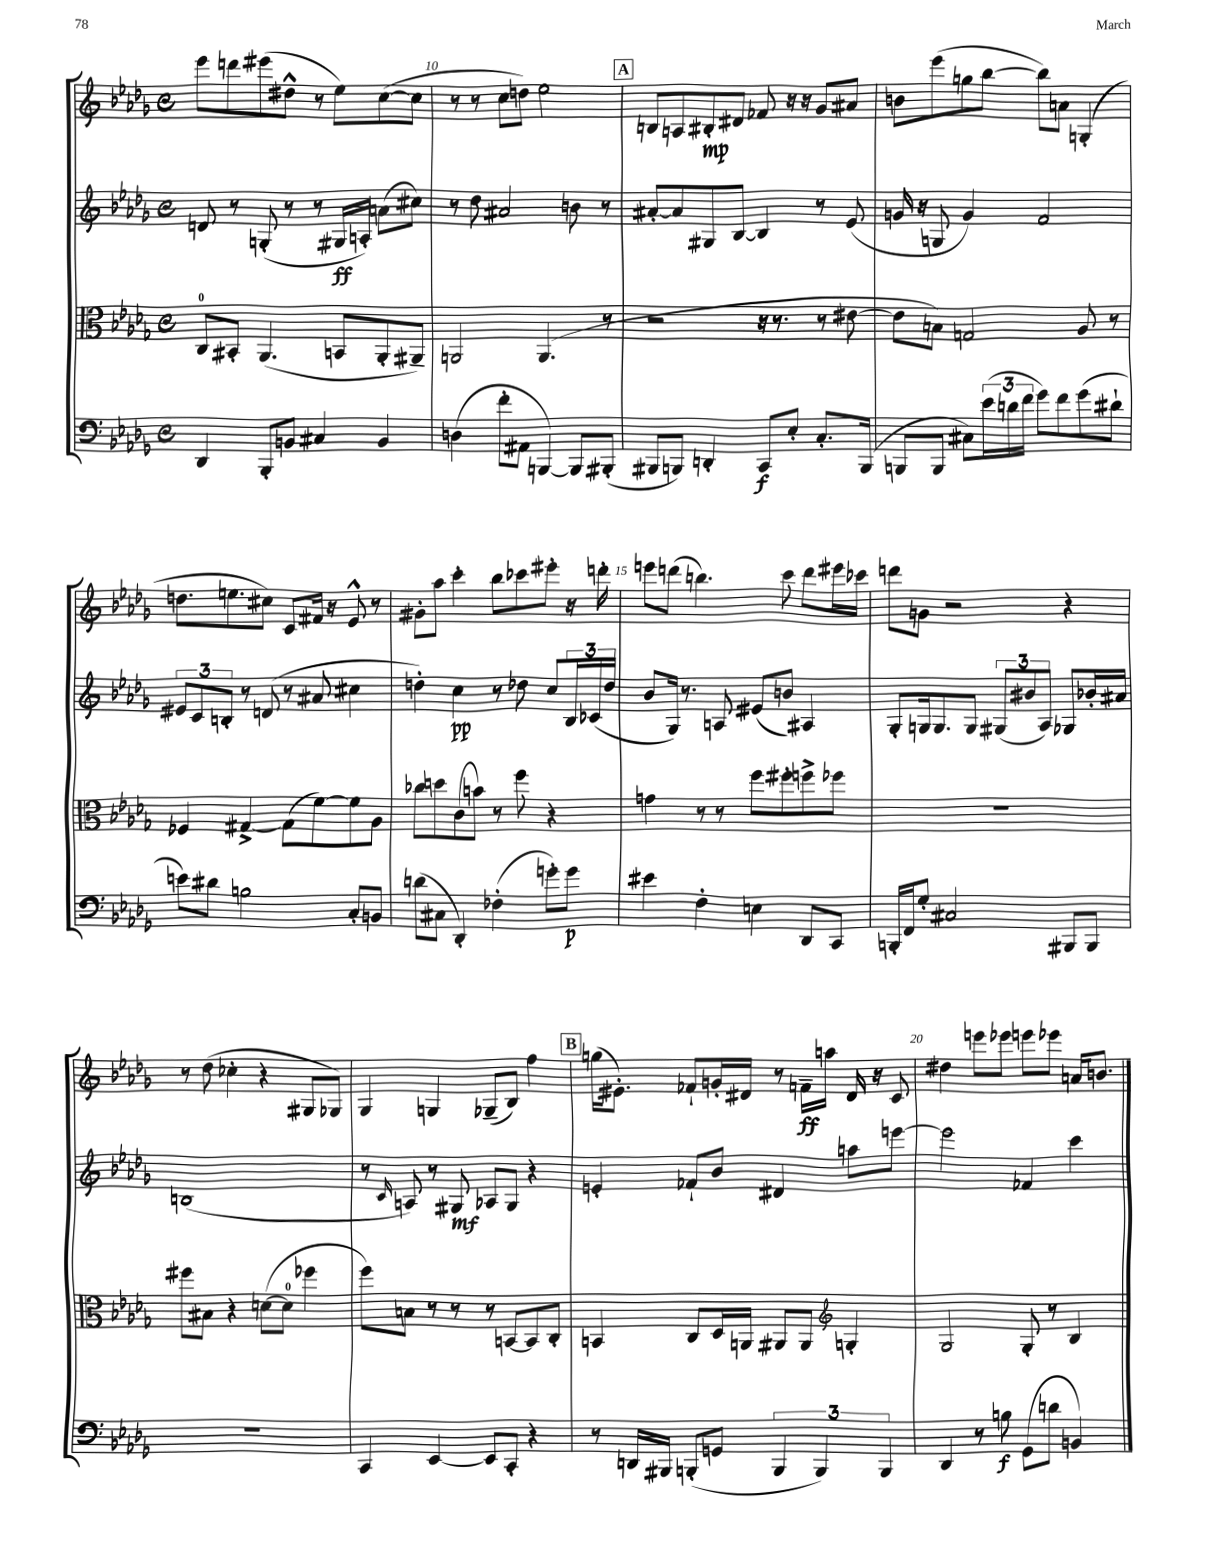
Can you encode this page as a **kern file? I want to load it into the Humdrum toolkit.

**kern	**dynam	**kern	**kern	**dynam	**kern	**dynam
*part4	*part4	*part3	*part2	*part2	*part1	*part1
*staff4	*staff4	*staff3	*staff2	*staff2	*staff1	*staff1
*clefF4	*	*clefC3	*clefG2	*	*clefG2	*
*k[b-e-a-d-g-]	*	*k[b-e-a-d-g-]	*k[b-e-a-d-g-]	*	*k[b-e-a-d-g-]	*
*M4/4	*	*M4/4	*M4/4	*	*M4/4	*
*met(c)	*	*met(c)	*met(c)	*	*met(c)	*
=9	=9	=9	=9	=9	=9	=9
4DD-/	.	8C/L	8dn/	.	8eee-\L	.
.	.	8BB#X'/J	8r	.	8dddn\	.
8BBB-'/L	.	(4.AA-/	(8Gn'/	.	(8eee#X\	.
8BBn/J	.	.	8r	.	8dd#X^^\J	.
4C#X/	.	.	8r	.	8r	.
.	.	8BBn/L	16G#X/LL	ff	8ee-\L)	.
.	.	.	16An'/JJ)	.	.	.
4BB/	.	8AA-'/	(8an\L	.	([8cc\	.
.	.	8AA#X~/J)	8cc#X\J)	.	8cc\J]	.
=10	=10	=10	=10	=10	=10	=10
(4Dn\	.	2AAn/	8r	.	8r	.
.	.	.	8dd-\	.	8r	.
8f'\L	.	.	2a#X/	.	8cc\L	.
8AA#X\J	.	.	.	.	8ddn\J)	.
[4BBBn/)	.	(4.AA/	.	.	2ee-\	.
8BBB/L]	.	.	8bn\	.	.	.
(8BBB#X'/J	.	8r	8r	.	.	.
!!LO:REH:place=s1:t=A
=11	=11	=11	=11	=11	=11	=11
8BBB#X/L	.	2r	[8a#X'/L	.	8Bn/L	.
8BBBn/J)	.	.	8a#/]	.	8An/	.
4DDn'/	.	.	8G#X/	.	8B#X'/	mp
.	.	.	[8B-/J	.	8d#X/J	.
8CC/L	f	16r	4B-/]	.	8f-X/	.
.	.	8.r	.	.	.	.
8E-'/J	.	.	.	.	16r	.
.	.	.	.	.	16r	.
8.C'/L	.	8r	8r	.	8g-/L	.
.	.	[8e#X\	(8e-/	.	8a#X/J	.
(16BBB/Jk	.	.	.	.	.	.
=12	=12	=12	=12	=12	=12	=12
8BBBn/L	.	8e#\L]	16gn/	.	8bn\L	.
.	.	.	16r	.	.	.
8BBB/J	.	8Bn\J)	8Gn/	.	(8eee-\	.
8C#X\L)	.	2Gn/	4g/)	.	8ggn\	.
(24e-\L	.	.	.	.	[8bb-\J	.
24dn\	.	.	.	.	.	.
24f\JJ	.	.	.	.	.	.
8g-\L)	.	.	2f/	.	8bb-\L])	.
8f\	.	.	.	.	8an\J	.
(8g-\	.	8A-/	.	.	(4Gn'/	.
8d#X`\J	.	8r	.	.	.	.
!!LO:LB:g=z
=13	=13	=13	=13	=13	=13	=13
8en\L)	.	4F-X/	12e#X/L	.	8.ddn\L	.
.	.	.	12c/	.	.	.
8d#X\J	.	.	.	.	.	.
.	.	.	12Bn'/J	.	.	.
.	.	.	.	.	8.een\	.
2Bn\	.	[4G#X^/	8r	.	.	.
.	.	.	(8dn/	.	8cc#X\J)	.
.	.	(8G#\L]	8r	.	8c/L	.
.	.	[8f\)	8a#X/	.	16f#X/Jk	.
.	.	.	.	.	16r	.
8C'/L	.	8f\]	4cc#X\	.	8e-^^/	.
8BBn/J	.	8A-\J	.	.	8r	.
=14	=14	=14	=14	=14	=14	=14
(8dn\L	.	8cc-X\L	4ddn'\)	.	8g#X'\L	.
8C#X\J	.	8ddn\	.	.	8aa-\J	.
4DD-'/)	.	(8c\	4cc\	pp	4ccc'\	.
.	.	8bn\J)	.	.	.	.
(4F-X'\	.	8r	8r	.	8bb-\L	.
.	.	8ff\	8dd-X\	.	8ccc-X\	.
8gn'\L)	.	4r	8cc/L	.	8eee#X'\J	.
8g\J	p	.	24B-/L	.	16r	.
.	.	.	(24c-X/	.	.	.
.	.	.	.	.	16dddn'\	.
.	.	.	24dd-/JJ	.	.	.
=15	=15	=15	=15	=15	=15	=15
4e#X\	.	4gn\	8b-/L	.	8eeen\L	.
.	.	.	16G-/Jk)	.	(8dddn\J	.
.	.	.	8.r	.	.	.
4F'\	.	8r	.	.	4.bbn\)	.
.	.	8r	8An/	.	.	.
4En\	.	8ff\L	(8e#X/L	.	.	.
.	.	8ff#X'\	8bn/J)	.	8ccc\	.
8DD-/L	.	8ffn^\	4A#X/	.	8ddd\L	.
8CC/J	.	8ff-X\J	.	.	16eee#X\L	.
.	.	.	.	.	16ccc-X\JJ	.
=16	=16	=16	=16	=16	=16	=16
16BBBn'/LL	.	1r	8G-'/L	.	8dddn\L	.
16FF/J	.	.	.	.	.	.
8G-'/J	.	.	16Gn/k	.	8gn\J	.
.	.	.	8.G/	.	.	.
2C#X/	.	.	.	.	2r	.
.	.	.	8G/J	.	.	.
.	.	.	(12G#X/L	.	.	.
.	.	.	12b#X/	.	.	.
.	.	.	12A-/J)	.	.	.
8BBB#X/L	.	.	8G-X/L	.	4r	.
8BBB#/J	.	.	16b-X'/L	.	.	.
.	.	.	16a#X/JJ	.	.	.
!!LO:LB:g=z
=17	=17	=17	=17	=17	=17	=17
1r	.	8ff#X\L	(1Bn	.	8r	.
.	.	8B#X\J	.	.	(8dd-\	.
.	.	4r	.	.	4cc-X'\	.
.	.	([8dn\L	.	.	4r	.
.	.	8d\J]	.	.	.	.
.	.	4ff-X\	.	.	8G#X/L	.
.	.	.	.	.	8G-X/J)	.
=18	=18	=18	=18	=18	=18	=18
4CC/	.	8ff\L)	8r	.	4G-/	.
.	.	.	16qqc/	.	.	.
.	.	8Bn\J	8An/)	.	.	.
[4EE-/	.	8r	8r	.	4Gn/	.
.	.	8r	8G#X/	mf	.	.
8EE-/L]	.	8r	8A-X/L	.	(8G-X~/L	.
8CC'/J	.	[8BBn/L	8G#/J	.	8B-/J)	.
4r	.	8BB/]	4r	.	4ff\	.
.	.	8C'/J	.	.	.	.
!!LO:REH:place=s1:t=B
=19	=19	=19	=19	=19	=19	=19
8r	.	4BBn/	4en'/	.	(16ggn\KL	.
.	.	.	.	.	8.e#X'\J)	.
16DDn/LL	.	.	.	.	.	.
16BBB#X/JJ	.	.	.	.	.	.
(8BBBn'/L	.	8C/L	8f-X`/L	.	8f-X`/L	.
8GGn/J	.	16D-/L	8b-/J	.	16gn'/L	.
.	.	16AAn/JJ	.	.	16d#X/JJ	.
6BBB/	.	8AA#X/L	4d#X/	.	8r	.
.	.	8AA#/J	.	.	16fn~\LL	ff
6BBB/)	.	.	.	.	.	.
.	.	.	.	.	16aan\JJ	.
*	*	*clefG2	*	*	*	*
.	.	4Gn'/	8aan\L	.	16d#/	.
.	.	.	.	.	16r	.
6BBB/	.	.	.	.	.	.
.	.	.	[8eeen\J	.	8c/	.
=20	=20	=20	=20	=20	=20	=20
4DD-/	.	2G-/	2eee\]	.	4dd#X\	.
8r	.	.	.	.	8eeen\L	.
8Bn\	f	.	.	.	8eee-X\J	.
(8GG-\L	.	8G-'/	4f-X/	.	8eeen\L	.
8dn\J	.	8r	.	.	8eee-X\J	.
4BBn/)	.	4B-/	4ccc\	.	16an/KL	.
.	.	.	.	.	8.bn/J	.
==	==	==	==	==	==	==
*-	*-	*-	*-	*-	*-	*-
